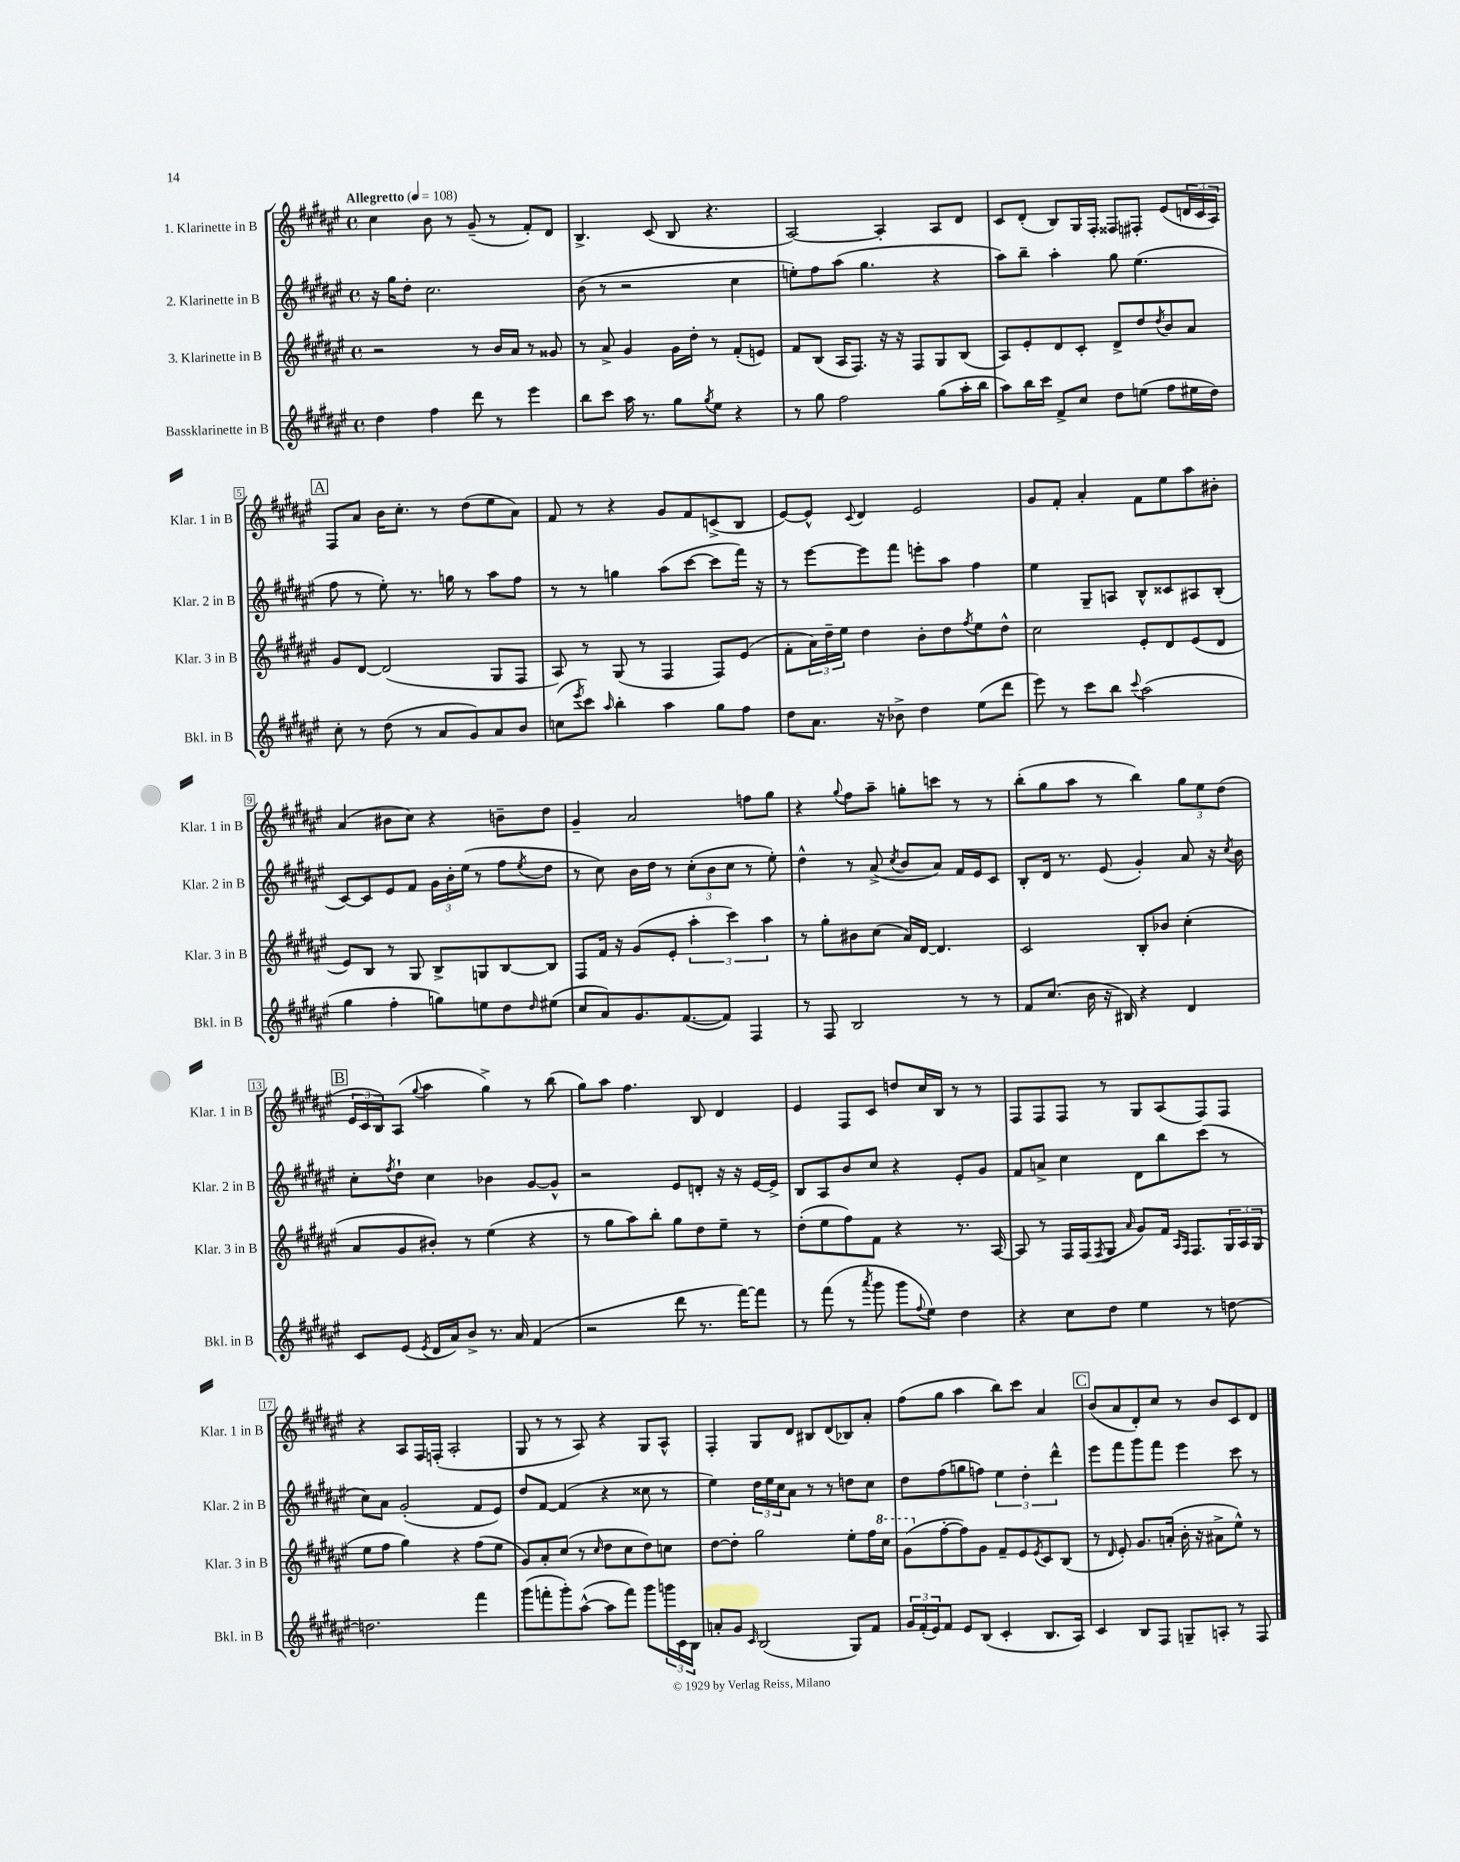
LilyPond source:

<<
\new StaffGroup <<
\new Staff = "s0" \with { instrumentName = "1. Klarinette in B" shortInstrumentName = "Klar. 1 in B" } {
    \clef treble \key fis \major \defaultTimeSignature \time 4/4 \tempo "Allegretto" 4 = 108
    cis''4 b'8 r8 gis'8--( r8 fis'8-.) dis'8 |
    b4.-> cis'8( b8 r4. |
    ais2~) ais4-. ais8 dis'8 |
    cis'8 dis'8-.( b8) gis16 fis16-. fisis8 fis8-. eis'8( \tuplet 3/2 { d'16 cis'16 ais16) } |
    \mark \markup { \box "A" } fis8 ais'8 b'16 cis''8.-. r8 dis''8( eis''8 ais'8) |
    fis'8 r8 r4 gis'8 fis'8 c'8->( b8 |
    eis'8~) eis'8-^ \appoggiatura { cis'8 } dis'4 eis'2 |
    gis'8 fis'8-. ais'4-. fis'8 eis''8 ais''8 bis'8-. |
    ais'4( bis'8 cis''8) r4 b'8-- dis''8 |
    gis'4-- ais'2 f''8 gis''8 |
    r4 \appoggiatura { gis''8 } fis''8 ais''8-- g''8-. c'''8 r8 r8 |
    b''8-.( gis''8 ais''8 r8 b''4) \tuplet 3/2 { gis''8 eis''8 dis''8( } |
    \mark \markup { \box "B" } \tuplet 3/2 { eis'16 cis'16 b16) } ais8( \appoggiatura { gis''8 } ais''4 gis''4->) r8 b''8( |
    gis''8) ais''8 fis''4. b8 dis'4 |
    eis'4 fis8 cis'8 d''8 cis''16 b16 r8 r8 |
    fis8 fis8 fis8 r8 gis8 ais8( fis8) fis8 |
    r4 ais8 fis16 f16-.( ais2-. |
    gis8 r8 r8 ais8) r4 gis8 ais8-^ |
    fis4-. gis8 dis'8 bis8 dis'8( bes8) ais'8-. |
    fis''8( gis''8 ais''4 b''8) cis'''8 ais'4 |
    \mark \markup { \box "C" } b'8( ais'8 dis'8-.) cis''8 r8 b'8 cis'8 dis'8 \bar "|." |
}
\new Staff = "s1" \with { instrumentName = "2. Klarinette in B" shortInstrumentName = "Klar. 2 in B" } {
    \clef treble \key fis \major \defaultTimeSignature \time 4/4
    r16 gis''16 dis''8-. cis''2. |
    b'8( r8 r2 cis''4 |
    e''8-.) fis''8 ais''8( gis''4. r4 |
    ais''8) b''8-- ais''4-. gis''8 eis''4.( |
    \mark \markup { \box "A" } fis''8 r8 eis''8-.) r8. g''16 r8 ais''8 fis''8 |
    r8 r8 g''4 ais''8( cis'''8~ cis'''8 fis'''16) r16 |
    r8 eis'''8~ eis'''8 fis'''8 e'''8-. ais''8 fis''4 |
    eis''4 gis8-- a8 b8-^ cisis'8 ais8 b8-.( |
    cis'8~) cis'8 eis'8 fis'8 \tuplet 3/2 { gis'16 b'16-. eis''16( } r8 fis''8 \acciaccatura { eis''8 } dis''8 |
    r8 cis''8) b'16 dis''16 r8 \tuplet 3/2 { cis''8-.( b'8 cis''8 } r8 eis''8-.) |
    dis''4-^ r8 ais'8->( \acciaccatura { cis''8 } b'8 ais'8) fis'16 eis'16 cis'8 |
    b8-. dis'16 r8. eis'8( gis'4-.) ais'8 r16 \acciaccatura { cis''8 } b'16 |
    \mark \markup { \box "B" } cis''8-. \acciaccatura { fis''8 } dis''8-! cis''4 bes'4 gis'8~ gis'8-^ |
    r2 eis'8 d'8-. r16 r16 eis'16~ eis'16-> |
    b8 ais8 b'8 cis''8 r4 eis'8-. gis'8 |
    fis'8 a'8-> cis''4 dis'8 b''8 cis'''8( r8 |
    cis''8) ais'8 gis'2-.( fis'8 eis'8) |
    dis''8 fis'8~ fis'4( r4 cisis''8 r8 |
    eis''4) \tuplet 3/2 { dis''16 eis''16 cis''16 } ais'8 r8 r8 d''8 cis''8 |
    dis''8 fis''8( g''8 f''8) \tuplet 3/2 { eis''4 dis''4-. dis'''4-^ } |
    \mark \markup { \box "C" } eis'''8 fis'''8 gis'''8 fis'''8 eis'''4 cis'''8 r8 \bar "|." |
}
\new Staff = "s2" \with { instrumentName = "3. Klarinette in B" shortInstrumentName = "Klar. 3 in B" } {
    \clef treble \key fis \major \defaultTimeSignature \time 4/4
    r2 r8 b'16 ais'16 r8 gisis'8 |
    r8 ais'8-> gis'4 gis'16 dis''16-. r8 fis'8-.( e'8) |
    fis'8 b8( ais16 fis8.) r16 r16 fis8 gis8 b8( |
    ais8) eis'8-. dis'8 cis'8-. dis'8-> dis''8 \acciaccatura { dis''8 } b'8 ais'8 |
    \mark \markup { \box "A" } gis'8 dis'8~ dis'2( gis8 fis8 |
    ais8) r8 gis8( r8 fis4 fis8) eis'8( |
    fis'8-. \tuplet 3/2 { ais'16) dis''16-- eis''16 } dis''4 b'8-. dis''8 \acciaccatura { fis''8 } eis''8 dis''8-^ |
    cis''2 eis'8-. dis'8 eis'8( dis'8 |
    eis'8) b8 r8 gis8 b8-> g8 b8~ b8 |
    fis8 fis'16 r16 gis'8( eis'8-. \tuplet 3/2 { ais''4-. cis'''4) ais''4 } |
    r8 gis''8-. bis'8 cis''8( ais'16) dis'16~ dis'4. |
    cis'2 b8-. bes'8 cis''4-.( |
    \mark \markup { \box "B" } ais'8 gis'8 bis'8-.) r8 eis''4( r4 |
    r8 gis''8 ais''8) b''8-. gis''8 dis''8 eis''8-- r8 |
    dis''8-.( eis''8 fis''8) fis'8 r4 r8. ais16~ |
    ais8 r8 fis16 fis16( \acciaccatura { fis8 } gis8 \grace { ais'16 } gis'8) fis'16 \grace { ais16 fis16 } fis8. \tuplet 3/2 { gis16 ais16 gis16( } |
    eis''8 fis''8 gis''4) r4 fis''8( eis''8 |
    gis'8) ais'8-. cis''8( r8 \grace { cis''16 } dis''8 cis''8 dis''8) c''8 |
    dis''8~ dis''8-. gis''2 eis''8-. fis''16 \ottava #1 cis'''16 |
    gis''8( \ottava #0 fis''8~-. fis''8) gis'8 fis'8-- eis'8 \acciaccatura { eis'8 } cis'8 b8( |
    \mark \markup { \box "C" } r8 \grace { dis'16 } eis'8-.) gis'8. a'16-.( b'16-. r16 ais'8-> eis''8-^) r8 \bar "|." |
}
\new Staff = "s3" \with { instrumentName = "Bassklarinette in B" shortInstrumentName = "Bkl. in B" } {
    \clef treble \key fis \major \defaultTimeSignature \time 4/4
    dis''4 fis''4 dis'''8 r8 eis'''4 |
    b''8 cis'''8 ais''16 r8. gis''8 \acciaccatura { gis''8 } eis''8 r4 |
    r8 gis''8 fis''2 gis''8( ais''16-. b''16 |
    ais''8) b''16 cis'''16 fis'8-> cis''8 dis''8 e''8( fis''8 eis''16 dis''16) |
    \mark \markup { \box "A" } cis''8-. r8 dis''8( r8 ais'8 gis'8) ais'8 b'8 |
    c''8( \acciaccatura { eis'''8 } cis'''8) \grace { ais''16 } b''4-. ais''4 gis''8 fis''8 |
    dis''8 ais'8. r16 bes'8-> dis''4 eis''8( dis'''8 |
    eis'''8) r8 cis'''8 b''8 \appoggiatura { cis'''8 } ais''2( |
    gis''4 fis''4-. g''8) e''8 dis''8 \grace { dis''16 } eis''8( |
    cis''8 ais'8) gis'8. fis'8.~( fis'8) fis4 |
    r8 fis8 b2 r8 r8 |
    fis'8 cis''8.( b'16 r16 bis16) r4 dis'4 |
    \mark \markup { \box "B" } cis'8 eis'8( \acciaccatura { eis'8 } dis'16 ais'16) b'8-> r8. ais'16 fis'4( |
    r2 dis'''8 r8. fis'''16~) fis'''8 |
    r8 fis'''8( r8 \acciaccatura { ais'''8 } gis'''8 gis'''8 \appoggiatura { fis''8 } eis''8) dis''4 |
    r4 cis''8 dis''8 eis''4 r8 d''8~ |
    d''2. fis'''4 |
    gis'''8( f'''8-. gis'''8-.) ais''8~-^( ais''8 f'''8) gis'''8 \tuplet 3/2 { g'''16 cis'16 b16 } |
    a'8-. gis'8 \grace { cis'16 } b2( gis8) fis'8 |
    \tuplet 3/2 { gis'16 fis'16-.( eis'16) } fis'8 eis'8 b8( cis'4-. b8. ais16) |
    \mark \markup { \box "C" } cis'4 b8 fis8 g8-- a8-. r8 fis8 \bar "|." |
}
>>
>>
\layout { \context { \Score \override BarNumber.stencil = #(make-stencil-boxer 0.1 0.3 ly:text-interface::print) } }
